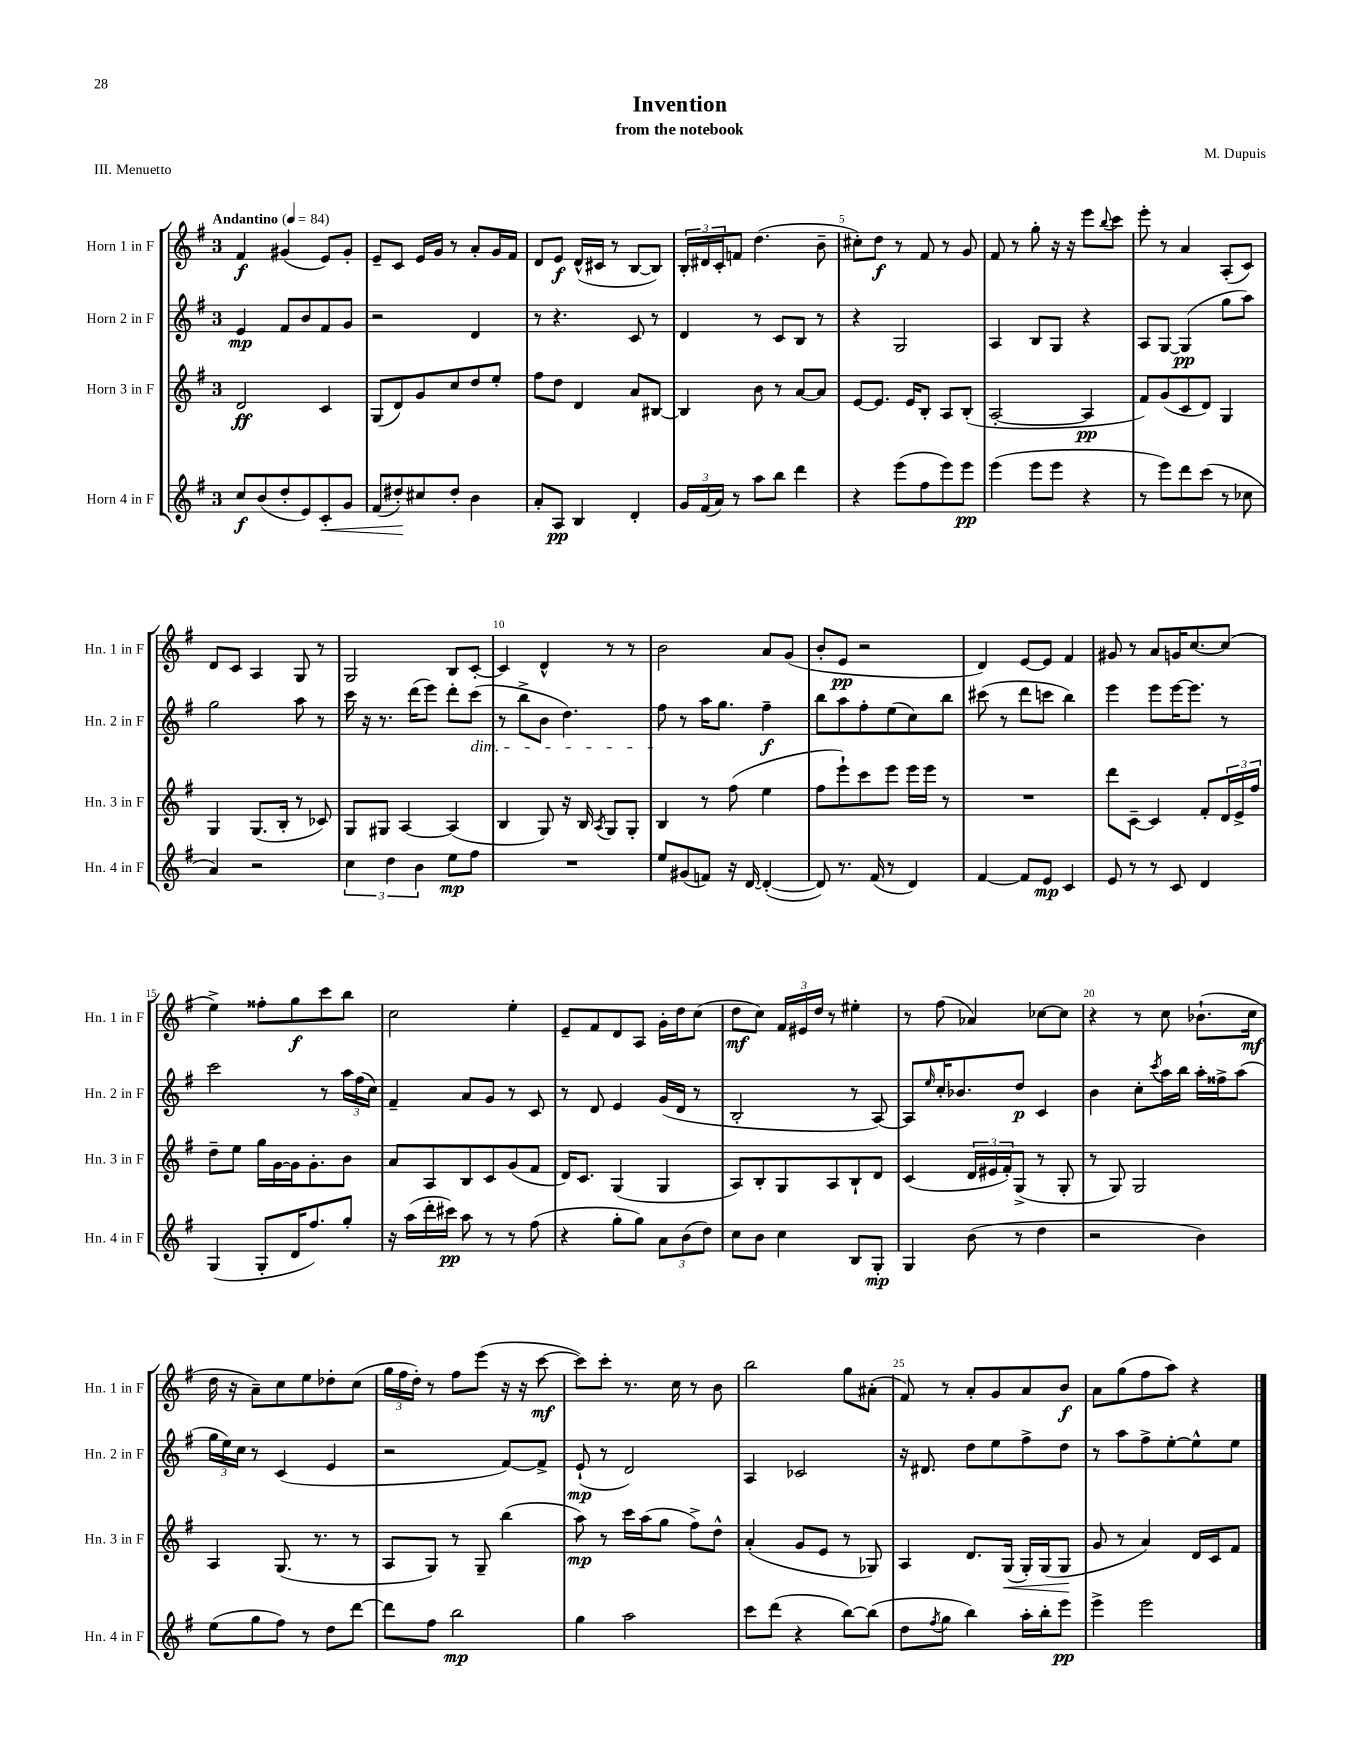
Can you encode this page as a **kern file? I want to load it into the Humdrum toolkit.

**kern	**kern	**kern	**kern
*staff4	*staff3	*staff2	*staff1
*clefG2	*clefG2	*clefG2	*clefG2
*k[f#]	*k[f#]	*k[f#]	*k[f#]
*M3/4	*M3/4	*M3/4	*M3/4
*MM84	*MM84	*MM84	*MM84
8cc	2d	4e	4f#
(8b	.	.	.
8dd'	.	8f#	(4g#
8e)	.	8b	.
8c'	4c	8f#	8e)
8g	.	8g	8g#'
=	=	=	=
(8f#	(8G	2r	8e~
8dd#')	8d)	.	8c
8cc#	8g	.	16e
.	.	.	16g
8dd#'	8cc	.	8r
4b	8dd	4d	8a'
.	8ee'	.	16g
.	.	.	16f#
=	=	=	=
8a'	8ff#	8r	8d
8A	8dd	4.r	8e
4B	4d	.	(16d^^
.	.	.	16c#
.	.	.	8r
4d'	8a	8c	[8B
.	[8B#	8r	8B])
=	=	=	=
24g	4B#]	4d	24B'
(24f#	.	.	24d#
24a)	.	.	24c'
8r	.	.	8f
8aa	8b	8r	(4.dd
8bb	8r	8c	.
4ddd	[8a	8B	.
.	8a]	8r	8b~
=	=	=	=
4r	[8e	4r	8cc#')
.	8.e]	.	8dd
(8eee	.	2G	8r
.	16e	.	.
8ff#	8B'	.	8f#
8eee)	8A	.	8r
8eee	(8B'	.	8g
=	=	=	=
(4eee	[2A'	4A	8f#
.	.	.	8r
8eee	.	8B	8gg'
8eee	.	8G	16r
.	.	.	16r
4r	4A]	4r	8eee
.	.	.	8qqbb
.	.	.	8ccc
=	=	=	=
8r	8f#)	8A	8eee'
8eee)	(8g	[8G	8r
8ddd	8c	(4G]	4a
(8ccc	8d)	.	.
8r	4G	8gg	(8A'
8cc-	.	8aa)	8c)
=	=	=	=
4a)	4G	2gg	8d
.	.	.	8c
2r	(8.G	.	4A
.	16B'	.	.
.	8r	8aa	8G
.	8c-)	8r	8r
=	=	=	=
6cc	8G	16ccc	2G
.	.	16r	.
.	8G#	8.r	.
6dd	.	.	.
.	[4A	.	.
.	.	(16ddd	.
6b	.	.	.
.	.	8eee)	.
8ee	(4A]	8ddd'	8B
8ff#	.	(8ccc	[8c'
=	=	=	=
2.r	4B	8r	4c]
.	.	8bb^	.
.	8G)	8b	4d^^
.	16r	4.dd)	.
.	16B	.	.
.	8qA	.	.
.	8G	.	8r
.	8G'	.	8r
=	=	=	=
8ee	4B	8ff#	2b
(8g#	.	8r	.
8f)	8r	16aa	.
.	.	8.gg	.
16r	(8ff#	.	.
[16d	.	.	.
(4d'_	4ee	4ff#~	8a
.	.	.	(8g
=	=	=	=
8d])	8ff#	8bb	8b'
8.r	8eee`)	8aa	8e
.	8ccc	8ff#'	2r
(16f#	.	.	.
8r	8eee	(8ee	.
4d)	16eee	8cc)	.
.	16eee	.	.
.	8r	8bb	.
=	=	=	=
[4f#	2.r	(8ccc#	4d)
.	.	8r	.
8f#]	.	8ddd	[8e
8e	.	8ccc	8e]
4c	.	4bb)	4f#
=	=	=	=
8e	8ddd	4eee	8g#
8r	[8c~	.	8r
8r	4c]	8eee	8a
8c	.	[16eee	16g
.	.	8.eee]	[8.cc
4d	8f#'	.	.
.	24d	8r	(8cc]
.	24e^	.	.
.	24ff#	.	.
=	=	=	=
(4G	8dd~	2ccc	4ee^)
.	8ee	.	.
8G'	16gg	.	8ff##'
.	[16g	.	.
16d	16g]	.	8gg
8.ff#)	8.g'	.	.
.	.	8r	8ccc
8gg'	8b	24aa	8bb
.	.	(24ff#	.
.	.	24cc)	.
=	=	=	=
16r	8a	4f#~	2cc
(16aa	.	.	.
16ddd'	8A	.	.
16ccc#)	.	.	.
8aa	8B	8a	.
8r	8c	8g	.
8r	(8g	8r	4ee'
(8ff#	8f#	8c	.
=	=	=	=
4r	16d)	8r	8e~
.	8.c	.	.
.	.	8d	8f#
8gg'	(4G	4e	8d
8gg)	.	.	8A
12a	4G	(16g	16g'
.	.	16d	16dd
(12b	.	.	.
.	.	8r	(8cc
12dd)	.	.	.
=	=	=	=
8cc	8A)	2B'	8dd
8b	8B'	.	8cc)
4cc	8G	.	24f#
.	.	.	24e#
.	.	.	24dd
.	8A	.	8r
8B	8B`	8r	4ee#'
8G'	8d	[8A)	.
=	=	=	=
4G	(4c	8A]	8r
.	.	16qqee	.
.	.	16cc'	(8ff#
.	.	8.b-	.
(8b	24d	.	4a-)
.	24e#	.	.
.	24f#')	.	.
8r	(8G^	8dd	.
4dd	8r	4c	[8cc-
.	8G'	.	8cc-]
=	=	=	=
2r	8r	4b	4r
.	8G)	.	.
.	2G	8cc'	8r
.	.	8qccc	.
.	.	16aa	8cc
.	.	16bb	.
4b)	.	16aa'	(8.b-`
.	.	16ff##^	.
.	.	(8aa	.
.	.	.	16cc
=	=	=	=
(8ee	4A	24gg	16dd
.	.	24ee)	.
.	.	.	16r
.	.	24cc	.
8gg	.	8r	8a~)
8ff#)	(8.G	(4c	8cc
8r	.	.	8ee
.	8.r	.	.
8dd	.	4e	8dd-'
[8ddd	8r	.	(8cc
=	=	=	=
8ddd]	8A	2r	24gg
.	.	.	24ff#
.	.	.	24dd')
8ff#	8G)	.	8r
2bb	8r	.	8ff#
.	8G~	.	(8eee
.	(4bb	[8f#)	16r
.	.	.	16r
.	.	8f#^]	[8ccc
=	=	=	=
4gg	8aa)	(8e`	8ccc])
.	8r	8r	8ccc'
2aa	16ccc	2d)	8.r
.	(16aa	.	.
.	8gg	.	.
.	.	.	16cc
.	8ff#^)	.	8r
.	8dd^^	.	8b
=	=	=	=
8ccc	(4a'	4A	2bb
(8ddd	.	.	.
4r	8g	2c-	.
.	8e	.	.
[8bb)	8r	.	8gg
(8bb]	8G-)	.	(8a#'
=	=	=	=
8dd	4A	16r	8f#)
.	.	8.d#	.
8qff#	.	.	.
8gg	.	.	8r
4bb)	8.d	8dd	8a'
.	.	8ee	8g
.	(16G	.	.
16aa'	16G')	8ff#^	8a
16bb'	(16G	.	.
8eee	8G	8dd	8b
=	=	=	=
4eee^	8g	8r	8a
.	8r	8aa	(8gg
2eee	4a)	8ff#^	8ff#
.	.	[8ee'	8aa)
.	16d	8ee^^]	4r
.	16c	.	.
.	8f#	8ee	.
==	==	==	==
*-	*-	*-	*-
